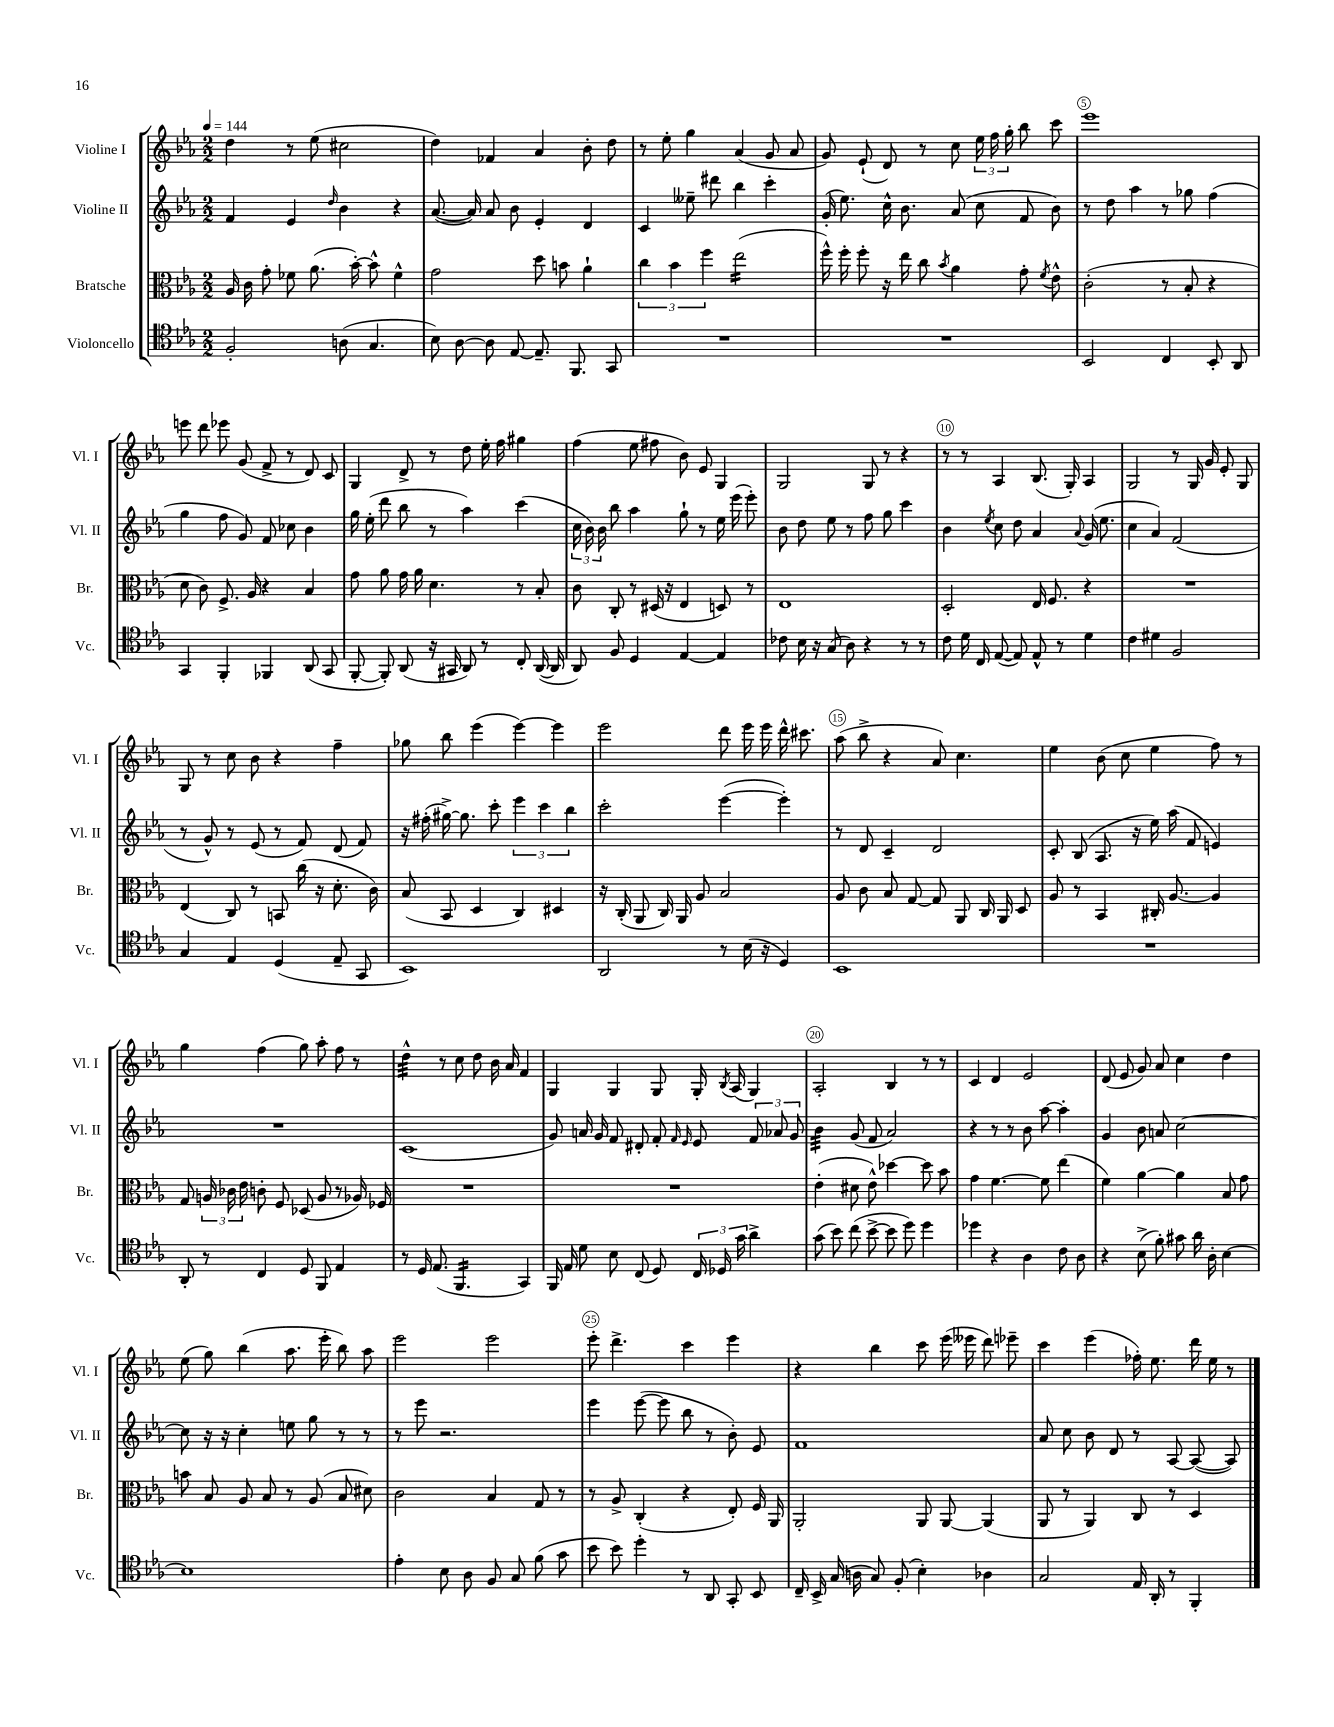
<<
\new StaffGroup <<
\new Staff = "s0" \with { instrumentName = "Violine I" shortInstrumentName = "Vl. I" } {
    \clef treble \key ees \major \numericTimeSignature \time 2/2 \tempo 4 = 144
    \autoBeamOff d''4 r8 ees''8( cis''2 |
    d''4) fes'4 aes'4 bes'8-. d''8 |
    r8 ees''8-. g''4 aes'4( g'8 aes'8 |
    g'8) ees'8-!( d'8) r8 c''8 \tuplet 3/2 { ees''16 f''16 g''16-. } bes''8 c'''8 |
    ees'''1 |
    e'''8 d'''8 ees'''8 g'8( f'8-> r8 d'8) c'8 |
    g4 d'8-> r8 d''8 ees''16-. f''16 gis''4 |
    f''4( ees''8 fis''8 bes'8) ees'8 g4 |
    g2 g8 r8 r4 |
    r8 r8 aes4 bes8.( g16-.) aes4 |
    g2 r8 g16 g'16 ees'8-. g8 |
    g8 r8 c''8 bes'8 r4 f''4-- |
    ges''8 bes''8 ees'''4( ees'''4~) ees'''4 |
    ees'''2 d'''8 ees'''16 ees'''16 d'''16-^ cis'''8. |
    aes''8( bes''8-> r4 aes'8) c''4. |
    ees''4 bes'8( c''8 ees''4 f''8) r8 |
    g''4 f''4( g''8) aes''8-. f''8 r8 |
    d''4:32-^ r8 c''8 d''8 bes'16 aes'16 f'4 |
    g4 g4 g8 g16-. \acciaccatura { bes8 } aes16( g4) |
    aes2-. bes4 r8 r8 |
    c'4 d'4 ees'2 |
    d'8( ees'8 g'8) aes'8 c''4 d''4 |
    ees''8( g''8) bes''4( aes''8. ees'''16-. bes''8) aes''8 |
    ees'''2 ees'''2 |
    ees'''8-. d'''4.-> c'''4 ees'''4 |
    r4 bes''4 c'''8 ees'''16( eeses'''16 d'''8) ees'''8-- |
    c'''4 ees'''4( fes''16-.) ees''8. d'''16 ees''16 r8 \bar "|." |
}
\new Staff = "s1" \with { instrumentName = "Violine II" shortInstrumentName = "Vl. II" } {
    \clef treble \key ees \major \numericTimeSignature \time 2/2
    \autoBeamOff f'4 ees'4 \grace { d''16 } bes'4 r4 |
    aes'8.~( aes'16) aes'8 bes'8 ees'4-. d'4 |
    c'4 eeses''8-- dis'''8 bes''4 c'''4-. |
    g'16-.( ees''8.) c''16-^ bes'8. aes'8( c''8 f'8 bes'8) |
    r8 d''8 aes''4 r8 ges''8 f''4( |
    g''4 f''8 g'8) f'8 ces''8 bes'4 |
    g''16 ees''16-.( d'''8 bes''8 r8 aes''4) c'''4( |
    \tuplet 3/2 { c''16 bes'16) bes'16 } bes''8 aes''4 g''8-! r8 ees''16 ees'''16( ees'''8-.) |
    bes'8 d''8 ees''8 r8 f''8 g''8 c'''4 |
    bes'4 \acciaccatura { ees''8 } c''8 d''8 aes'4 \appoggiatura { aes'8 } g'16( ees''8. |
    c''4 aes'4) f'2( |
    r8 g'8-^) r8 ees'8( r8 f'8) d'8( f'8) |
    r16 fis''16-.( gis''16~->) gis''8. c'''8-. \tuplet 3/2 { ees'''4 c'''4 bes''4 } |
    c'''2-. ees'''4~( ees'''4-.) |
    r8 d'8 c'4-- d'2 |
    c'8-. bes8( aes8. r16 ees''16) aes''16( f'8 e'4) |
    R1 |
    c'1( |
    g'8) a'16 g'16 f'8 dis'8-. f'8-. \grace { f'16 ees'16 } ees'8 \tuplet 3/2 { f'8 aes'8 g'8 } |
    bes'4:32 g'8( f'8 aes'2) |
    r4 r8 r8 bes'8 aes''8~ aes''4-. |
    g'4 bes'8 a'8 c''2~ |
    c''8 r16 r16 c''4-. e''8 g''8 r8 r8 |
    r8 ees'''8 r2. |
    ees'''4 ees'''8~( ees'''8 bes''8 r8 bes'8-.) ees'8 |
    f'1 |
    aes'8 c''8 bes'8 d'8 r8 aes8~ aes8~( aes8) \bar "|." |
}
\new Staff = "s2" \with { instrumentName = "Bratsche" shortInstrumentName = "Br." } {
    \clef alto \key ees \major \numericTimeSignature \time 2/2
    \autoBeamOff aes16 c'16 g'8-. fes'8 aes'8.( bes'16~-.) bes'8-^ fes'4-^ |
    g'2 d''8 b'8 aes'4-! |
    \tuplet 3/2 { c''4 bes'4 f''4 } ees''2:16( |
    f''16-^) f''16-. f''8-. r16 ees''16 c''8 \acciaccatura { bes'8 } aes'4 g'8-. \acciaccatura { f'8 } ees'8-^ |
    c'2-.( r8 bes8-. r4 |
    d'8 c'8) f8.-> aes16 r4 bes4 |
    g'8 aes'8 g'16 aes'16 d'4. r8 bes8-. |
    c'8 c8-. r8 dis16( r16 ees4 d8) r8 |
    ees1 |
    d2-. ees16 f8. r4 |
    R1 |
    ees4( c8) r8 b,8 c''16( r16 d'8.-. c'16) |
    bes8( bes,8 d4 c4) dis4 |
    r16 c16-.( aes,8 c16) aes,16 aes8 bes2 |
    aes8 c'8 bes8 g8~ g8 aes,8 c16 aes,16 d8 |
    aes8 r8 bes,4 cis16-. aes8.~ aes4 |
    g8 \tuplet 3/2 { a16 ces'16 ees'16 } c'8-. f8 des8( a8 r8 aes16) fes16 |
    R1 |
    R1 |
    ees'4-.( dis'8 ees'8-^) des''4~ des''8 bes'8 |
    g'4 f'4.~ f'8 ees''4( |
    f'4) aes'4~ aes'4 bes8 g'8 |
    b'8 bes8 aes8 bes8 r8 aes8( bes8 dis'8) |
    c'2 bes4 g8 r8 |
    r8 aes8-> c4-.( r4 ees8-.) f16 aes,16 |
    aes,2-. aes,8 aes,8~ aes,4( |
    aes,8 r8 aes,4) c8 r8 d4 \bar "|." |
}
\new Staff = "s3" \with { instrumentName = "Violoncello" shortInstrumentName = "Vc." } {
    \clef tenor \key ees \major \numericTimeSignature \time 2/2
    \autoBeamOff f2-. a8( g4. |
    bes8) aes8~ aes8 ees8~ ees8.-- f,8. g,8 |
    R1 |
    R1 |
    bes,2 c4 bes,8-. aes,8 |
    g,4 f,4-. fes,4 aes,8( g,8 |
    f,8~-. f,8-.) aes,8( r16 gis,16 aes,8) r8 c8-. aes,16~( aes,16 |
    aes,8) f8 d4 ees4~ ees4 |
    ces'8 bes16 r16 g8( aes8) r4 r8 r8 |
    c'8 d'16 c16 ees8~( ees8) ees8-^ r8 d'4 |
    c'4 dis'4 f2 |
    g4 ees4 d4( ees8-- g,8 |
    bes,1) |
    aes,2 r8 bes16( r16 d4) |
    bes,1 |
    R1 |
    aes,8-. r8 c4 d8 f,8 ees4 |
    r8 d16 ees8.( f,4.:16 g,4) |
    f,16 ees16 d'8 bes8 c8( d8) \tuplet 3/2 { c16 des16 g'16 } aes'4-> |
    g'8( bes'8) c''8( bes'8~-> bes'8 d''8) d''4 |
    des''4 r4 aes4 c'8 aes8 |
    r4 bes8->( f'8-.) gis'8 aes'16 aes16-. bes4~ |
    bes1 |
    ees'4-. bes8 aes8 f8 g8 f'8( g'8 |
    bes'8 bes'8) d''4-. r8 aes,8 g,8-. bes,8 |
    c16-- bes,16-> g16( a16 g8) f8-.( bes4-.) aes4 |
    g2 ees16 aes,16-. r8 f,4-. \bar "|." |
}
>>
>>
\layout { \context { \Score \override BarNumber.break-visibility = ##(#f #t #t) barNumberVisibility = #(every-nth-bar-number-visible 5) \override BarNumber.stencil = #(make-stencil-circler 0.1 0.3 ly:text-interface::print) } }
